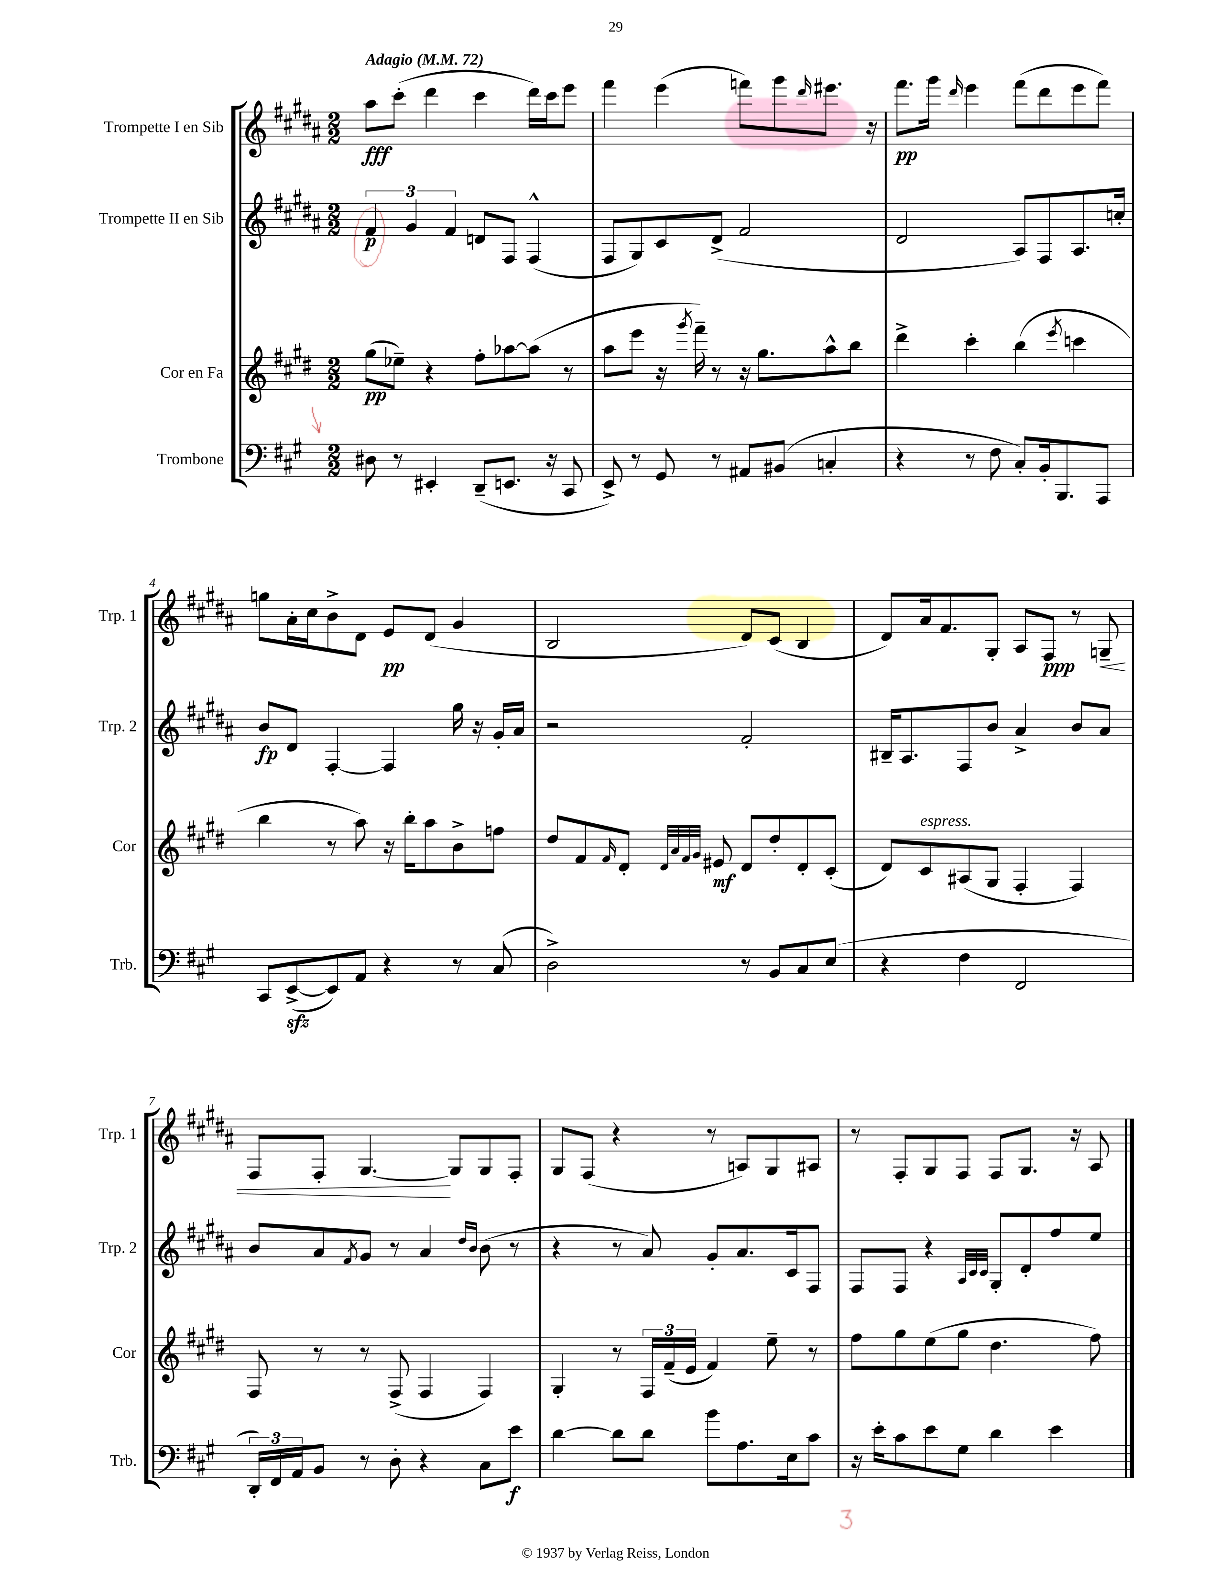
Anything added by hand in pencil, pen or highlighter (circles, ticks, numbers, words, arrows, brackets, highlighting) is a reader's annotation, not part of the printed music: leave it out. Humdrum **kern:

**kern	**kern	**kern	**kern
*staff4	*staff3	*staff2	*staff1
*clefF4	*clefG2	*clefG2	*clefG2
*k[f#c#g#]	*k[f#c#g#d#]	*k[f#c#g#d#a#]	*k[f#c#g#d#a#]
*M2/2	*M2/2	*M2/2	*M2/2
*MM72	*MM72	*MM72	*MM72
8D#	(8gg#	6f#	8aa#
8r	8ee-~)	.	(8ccc#'
.	.	6g#	.
4EE#'	4r	.	4ddd#
.	.	6f#	.
(8DD~	8ff#'	8d	4ccc#
8.EE	[8aa-	8F#	.
.	(8aa-]	(4F#^^	16ddd#)
16r	.	.	16ccc#
8CC#	8r	.	8eee
=	=	=	=
8EE^)	8aa	8F#	4fff#
8r	8eee	8G#)	.
8GG#	16r	8c#	(4eee
.	8qggg#	.	.
.	16fff#~)	.	.
8r	8r	(8d#^	.
8AA#	16r	2f#	8fff)
.	8.gg#	.	.
(8BB#	.	.	8ggg#
.	.	.	16qqddd#
4C'	8aa^^	.	8.eee#
.	8bb	.	.
.	.	.	16r
=	=	=	=
4r	4ddd#^	2d#	8.fff#
.	.	.	16ggg#
.	.	.	16qqddd#
8r	4ccc#'	.	4eee
8F#	.	.	.
8C#')	(4bb	8A#)	(8fff#
16BB'	.	8F#	8ddd#
8.BBB	.	.	.
.	8qeee	.	.
.	4ccc	8.A#	8eee
8AAA	.	.	8fff#)
.	.	16cc'	.
=	=	=	=
8CC#	4bb	8b	8gg
([8EE^	.	8d#	16a#'
.	.	.	16cc#
8EE])	8r	[4F#'	8b^
8AA	8aa)	.	8d#
4r	16r	4F#]	8e
.	16bb'	.	.
.	8aa	.	(8d#
8r	8b^	16gg#	4g#
.	.	16r	.
(8C#	8ff	16g#'	.
.	.	16a#	.
=	=	=	=
2D^)	8dd#	2r	2B
.	8f#	.	.
.	16qqf#	.	.
.	8d#'	.	.
.	32qqd#	.	.
.	32qqa	.	.
.	32qqf#	.	.
.	32qqg#	.	.
.	8e#	.	.
8r	8d#	2f#'	8d#)
8BB	8dd#'	.	(8c#
8C#	8d#'	.	4B
(8E	(8c#'	.	.
=	=	=	=
4r	8d#)	16B#~	8d#)
.	.	8.A#	.
.	8c#	.	16a#
.	.	.	8.f#
4F#	(8A#	8F#	.
.	8G#	8b	8G#'
2FF#	4F#'	4a#^	8A#
.	.	.	8F#
.	4F#)	8b	8r
.	.	8a#	8G~
=	=	=	=
24DD')	8F#	8b	8F#
24FF#	.	.	.
24AA	.	.	.
8BB	8r	8a#	8F#'
.	.	8qf#	.
8r	8r	8g#	[4.G#
8D'	(8F#^	8r	.
4r	4F#	4a#	.
.	.	.	8G#]
.	.	16qqdd#	.
.	.	16qqb	.
8C#	4F#)	(8b	8G#
8e	.	8r	8F#'
=	=	=	=
[4d	4G#'	4r	8G#
.	.	.	(8F#
8d]	8r	8r	4r
8d	24F#	8a#)	.
.	(24f#~	.	.
.	24e	.	.
8b	4f#)	8g#'	8r
8.A	.	8.a#	8A)
.	8ee~	.	8G#
16E	.	16c#	.
8c#	8r	8F#	8A#
=	=	=	=
16r	8ff#	8F#	8r
16e'	.	.	.
8c#	8gg#	8F#	8F#'
8e	(8ee	4r	8G#
8G#	8gg#	.	8F#
.	.	32qqA#	.
.	.	32qqc#	.
.	.	32qqc#	.
4d	4.dd#	8G#'	8F#
.	.	8d#'	8.G#
4e	.	8ff#	.
.	.	.	16r
.	8ff#)	8ee	8A#
==	==	==	==
*-	*-	*-	*-
